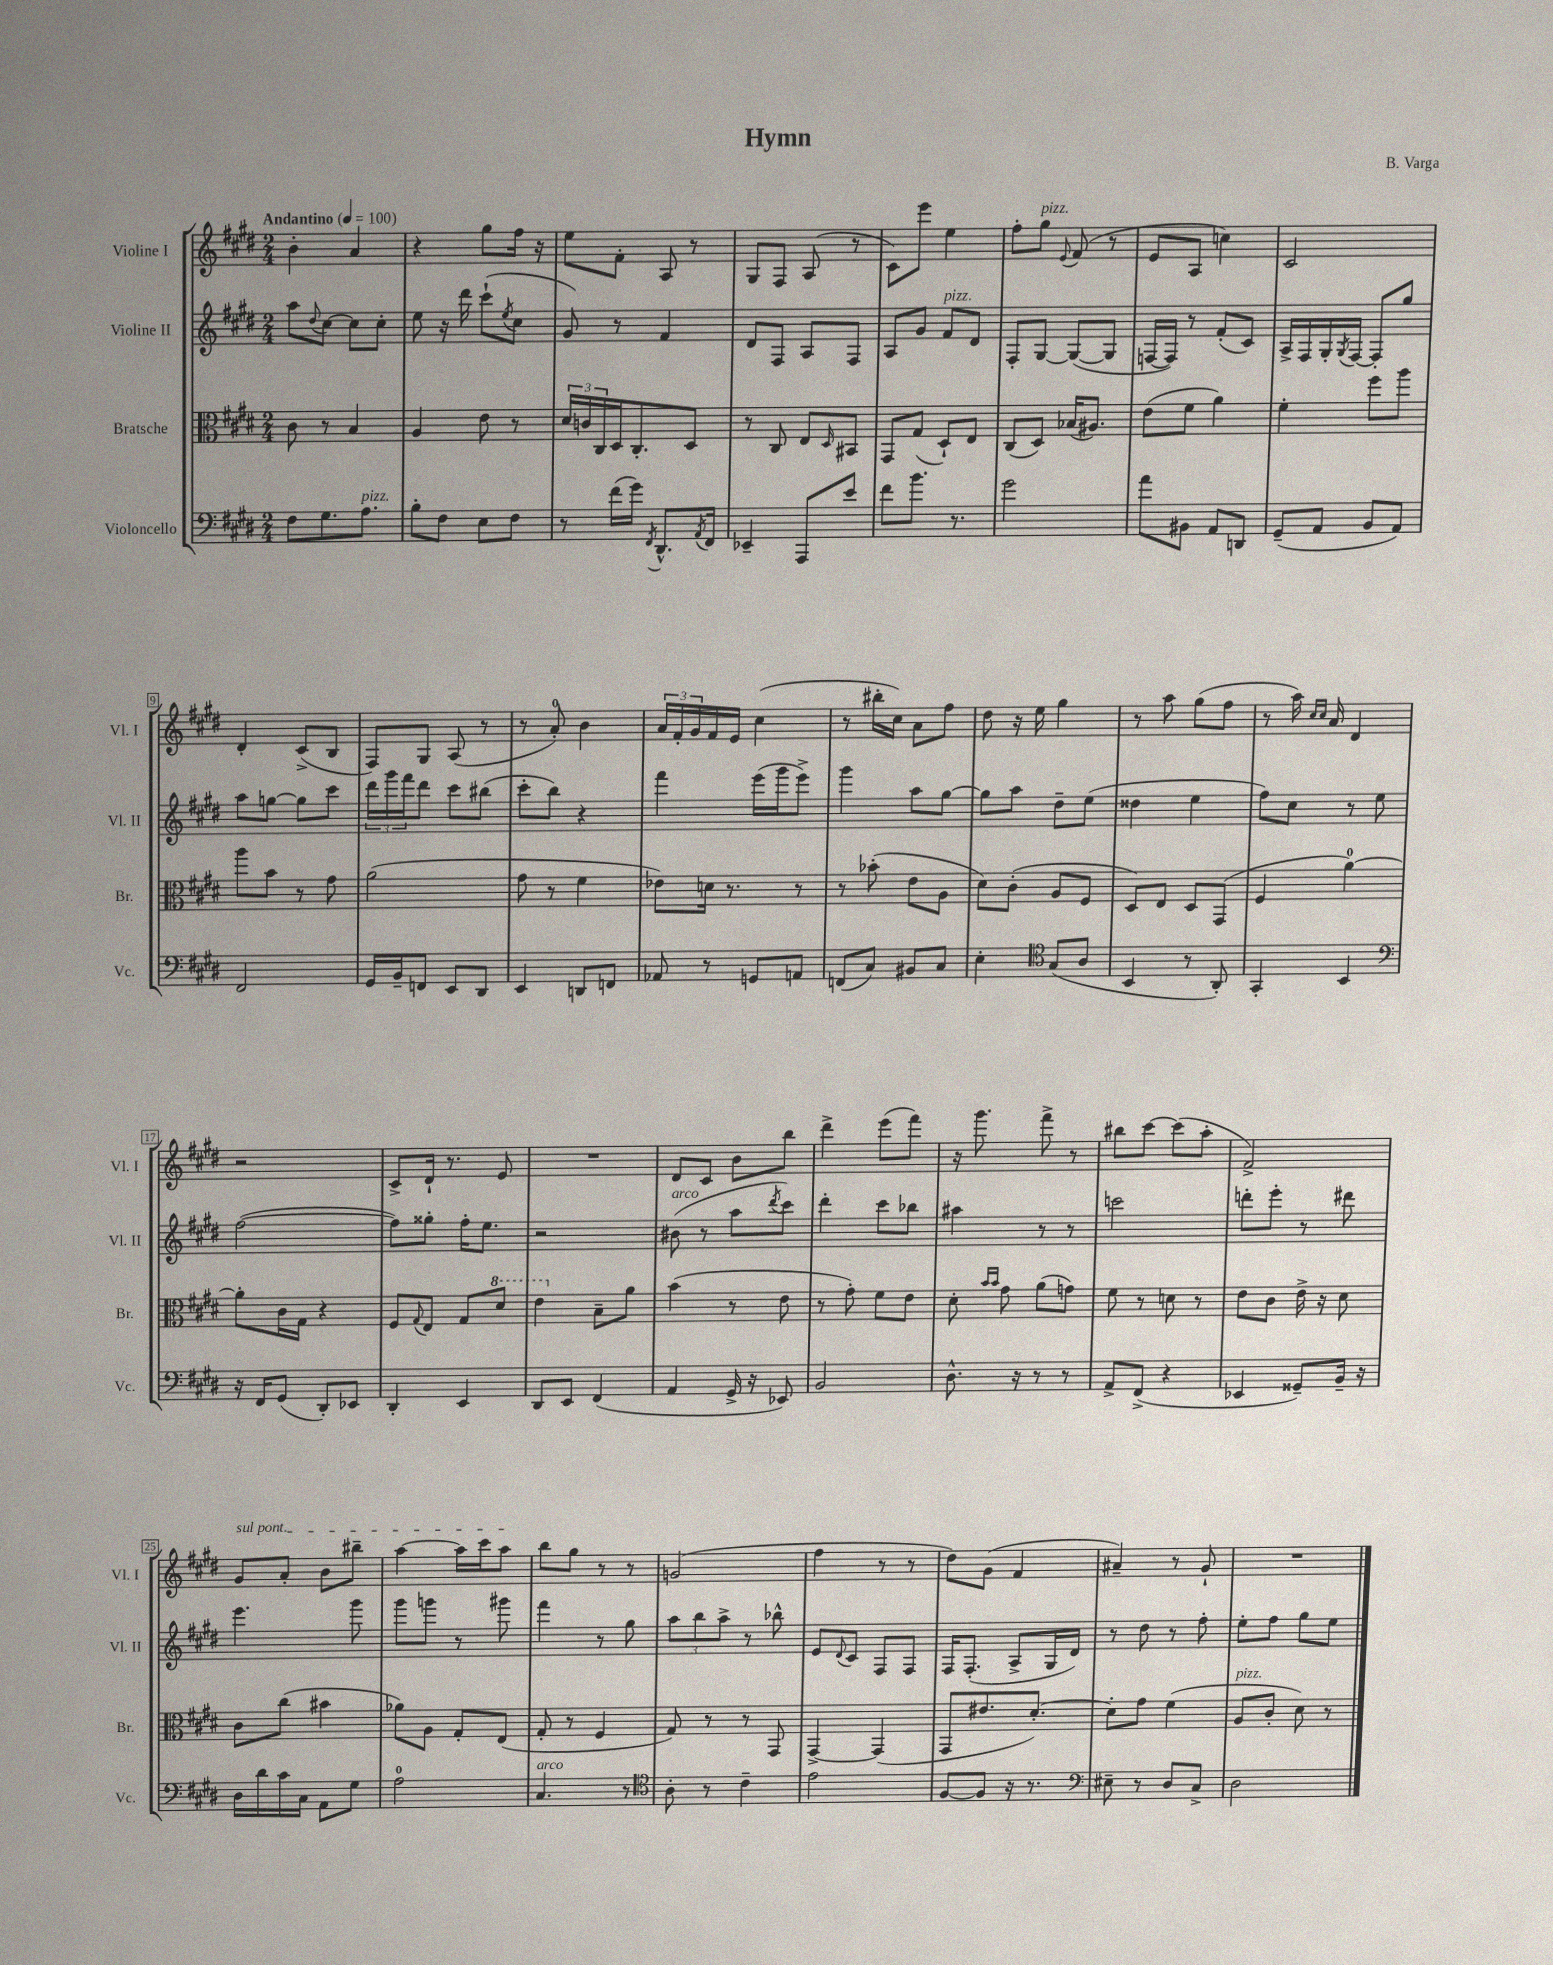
\header { title = "Hymn" composer = "B. Varga" }
<<
\new StaffGroup <<
\new Staff = "s0" \with { instrumentName = "Violine I" shortInstrumentName = "Vl. I" } {
    \clef treble \key e \major \numericTimeSignature \time 2/4 \tempo "Andantino" 4 = 100
    b'4-. a'4 |
    r4 gis''8 fis''16 r16 |
    e''8 fis'8-. a8 r8 |
    gis8 fis8 a8( r8 |
    cis'8) e'''8 e''4 |
    fis''8-. gis''8^\markup { \italic "pizz." } \appoggiatura { e'8 } fis'8( r8 |
    e'8 a8 c''4) |
    cis'2 |
    dis'4-. cis'8->( b8 |
    fis8) gis8 a8( r8 |
    r8 a'8-0-.) b'4 |
    \tuplet 3/2 { a'16 fis'16-. gis'16 } fis'16 e'16 cis''4( |
    r8 bis''16-. cis''16) a'8 fis''8 |
    dis''8 r16 e''16 gis''4 |
    r8 a''8 gis''8( fis''8 |
    r8 a''16) \grace { cis''16 cis''16 } a'16 dis'4 |
    r2 |
    cis'8-> dis'16-! r8. e'8 |
    R2 |
    dis'8 cis'8 b'8 b''8 |
    dis'''4-> e'''8( fis'''8) |
    r16 gis'''8. fis'''8-> r8 |
    bis''8 cis'''8~ cis'''8( a''8-. |
    fis'2->) |
    \once \override TextSpanner.bound-details.left.text = \markup { \italic "sul pont." } gis'8\startTextSpan a'8-. b'8 bis''8-- |
    a''4~ a''16 cis'''16 a''8\stopTextSpan |
    b''8 gis''8 r8 r8 |
    g'2( |
    fis''4 r8 r8 |
    dis''8) gis'8( fis'4 |
    ais'4--) r8 gis'8-! |
    R2 \bar "|." |
}
\new Staff = "s1" \with { instrumentName = "Violine II" shortInstrumentName = "Vl. II" } {
    \clef treble \key e \major \numericTimeSignature \time 2/4
    a''8 \appoggiatura { dis''8 } cis''8~ cis''8 cis''8-. |
    e''8 r16 dis'''16 cis'''8-!( \acciaccatura { e''8 } cis''8 |
    gis'8) r8 fis'4 |
    dis'8 fis8 a8 fis8 |
    a8 gis'8 fis'8^\markup { \italic "pizz." } dis'8 |
    fis8-. gis8~ gis8~( gis8 |
    f16~ f16) r8 fis'8-.( cis'8) |
    a16-> fis16 gis16-. \acciaccatura { gis8 } fis16~ fis8-. gis''8 |
    a''8 g''8~ g''8 cis'''8 |
    \tuplet 3/2 { dis'''16 gis'''16 fis'''16 } dis'''8 cis'''8 bis''8( |
    cis'''8-. b''8) r4 |
    fis'''4 e'''16( gis'''16 e'''8->) |
    gis'''4 a''8 gis''8~ |
    gis''8 a''8 dis''8-- e''8( |
    disis''4 e''4 |
    fis''8) cis''8 r8 e''8 |
    fis''2~( |
    fis''8) gisis''8-. fis''16-. e''8. |
    r2 |
    bis'8^\markup { \italic "arco" }( r8 a''8 \acciaccatura { dis'''8 } cis'''8) |
    dis'''4-. cis'''8 bes''8 |
    ais''4 r8 r8 |
    c'''2 |
    d'''8-. e'''8-. r8 dis'''8 |
    e'''4. gis'''8 |
    gis'''8 g'''8 r8 gis'''8 |
    fis'''4 r8 gis''8 |
    \tuplet 3/2 { a''8 b''8 a''8-> } r8 bes''8-^ |
    e'8 \appoggiatura { dis'8 } cis'8 fis8 fis8 |
    fis16 fis8.-.( a8-> gis16 dis'16) |
    r8 dis''8 r8 fis''8-. |
    e''8-. fis''8 gis''8 e''8 \bar "|." |
}
\new Staff = "s2" \with { instrumentName = "Bratsche" shortInstrumentName = "Br." } {
    \clef alto \key e \major \numericTimeSignature \time 2/4
    cis'8 r8 b4 |
    a4 e'8 r8 |
    \tuplet 3/2 { dis'16 c'16 cis16 } dis16 cis8.-. dis8 |
    r8 cis8 e8 \grace { dis16 } bis,8 |
    gis,8 gis8( dis8-!) e8 |
    cis8( dis8) bes16( ais8.) |
    e'8( fis'8 a'4) |
    fis'4-. fis''8 a''8 |
    a''8 b'8 r8 gis'8 |
    a'2( |
    gis'8 r8 fis'4 |
    ees'8) d'16 r8. r8 |
    r8 bes'8-.( e'8 a8 |
    dis'8) cis'8-.( a8 fis8 |
    dis8) e8 dis8 gis,8( |
    fis4 a'4-0~) |
    a'8-. cis'16 gis16 r4 |
    fis8 \appoggiatura { gis8 } e8 gis8 \ottava #1 dis''8 |
    e''4 \ottava #0 b8-- a'8 |
    b'4( r8 e'8 |
    r8 gis'8-.) fis'8 e'8 |
    dis'8-. \grace { b'16 b'16 } gis'8 a'8( g'8) |
    fis'8 r8 d'8 r8 |
    e'8 cis'8 e'16-> r16 dis'8 |
    cis'8 cis''8( bis'4 |
    aes'8) a8 gis8-. e8( |
    gis8-. r8 fis4 |
    gis8) r8 r8 gis,8 |
    gis,4~-> gis,4( |
    gis,8 eis'8. dis'8.~-.) |
    dis'8-. gis'8 fis'4( |
    a8^\markup { \italic "pizz." } cis'8-. dis'8) r8 \bar "|." |
}
\new Staff = "s3" \with { instrumentName = "Violoncello" shortInstrumentName = "Vc." } {
    \clef bass \key e \major \numericTimeSignature \time 2/4
    fis8 gis8. a8.^\markup { \italic "pizz." } |
    b8-. fis8 e8 fis8 |
    r8 fis'16( gis'16) \acciaccatura { fis,8 } dis,8.-^ \acciaccatura { a,8 } fis,16 |
    ees,4-- a,,8 e'8 |
    fis'8 b'8. r8. |
    gis'2 |
    a'8 bis,8 a,8 d,8 |
    gis,8--( a,8 b,8 a,8) |
    fis,2 |
    gis,16 b,16-- f,8 e,8 dis,8 |
    e,4 d,8 f,8 |
    aes,8 r8 g,8 a,8 |
    f,8( cis8) bis,8 cis8 |
    e4-. \clef tenor gis8( a8 |
    b,4 r8 a,8-.) |
    gis,4-. b,4 |
    \clef bass r16 fis,16 gis,8( dis,8-.) ees,8 |
    dis,4-. e,4 |
    dis,8 e,8 fis,4( |
    a,4 gis,16-> r16 ees,8) |
    b,2 |
    dis8.-^ r16 r8 r8 |
    a,8-> fis,8->( r4 |
    ees,4 gisis,8--) b,16-- r16 |
    dis16 dis'16 cis'16 cis16 a,8 gis8 |
    a2-0 |
    cis4.^\markup { \italic "arco" } r8 |
    \clef tenor a8-. r8 cis'4-- |
    e'2 |
    fis8~ fis8 r16 r8. |
    \clef bass eis8-- r8 dis8 cis8-> |
    dis2 \bar "|." |
}
>>
>>
\layout { \context { \Score \override BarNumber.stencil = #(make-stencil-boxer 0.1 0.3 ly:text-interface::print) } }
